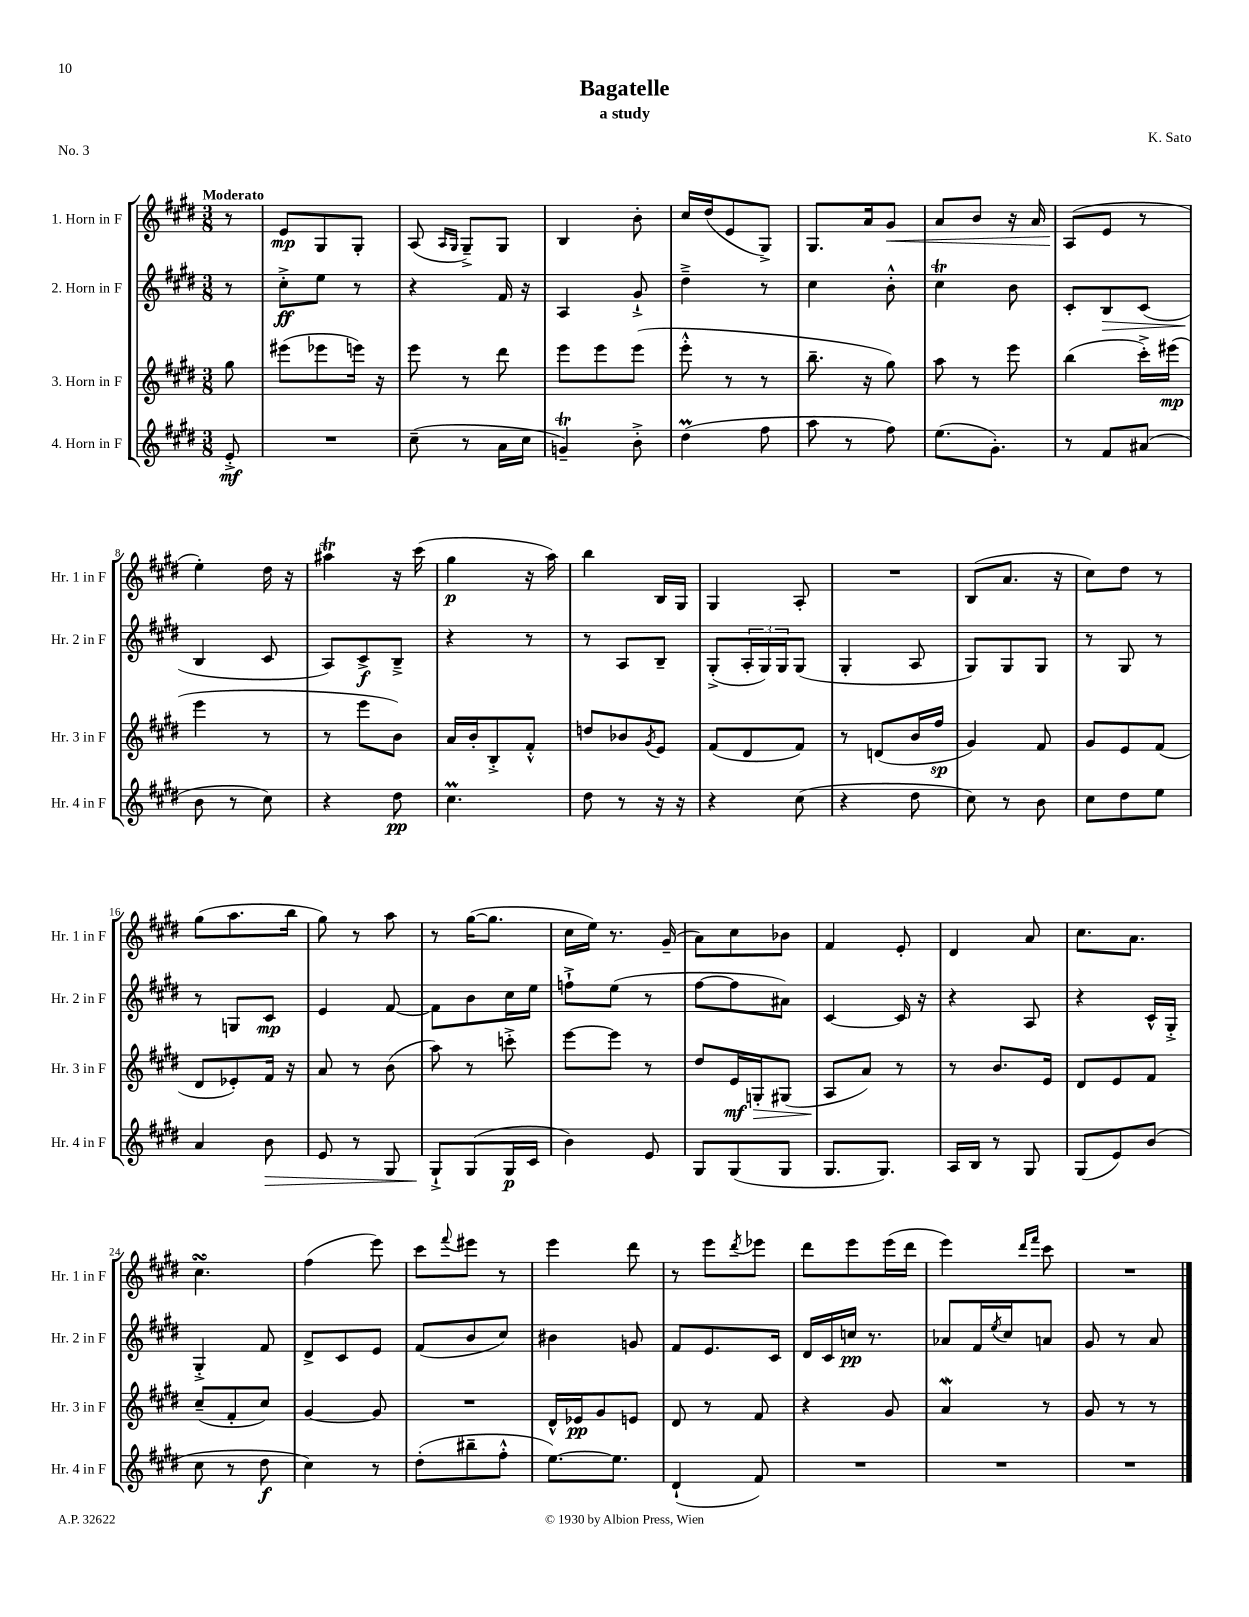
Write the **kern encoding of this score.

**kern	**dynam	**kern	**dynam	**kern	**dynam	**kern	**dynam
*part4	*part4	*part3	*part3	*part2	*part2	*part1	*part1
*staff4	*staff4	*staff3	*staff3	*staff2	*staff2	*staff1	*staff1
*I"4. Horn in F	*	*I"3. Horn in F	*	*I"2. Horn in F	*	*I"1. Horn in F	*
*I'Hr. 4 in F	*	*I'Hr. 3 in F	*	*I'Hr. 2 in F	*	*I'Hr. 1 in F	*
*clefG2	*	*clefG2	*	*clefG2	*	*clefG2	*
*k[f#c#g#d#]	*	*k[f#c#g#d#]	*	*k[f#c#g#d#]	*	*k[f#c#g#d#]	*
*M3/8	*	*M3/8	*	*M3/8	*	*M3/8	*
=	=	=	=	=	=	=	=
!	!	!	!	!	!	!LO:TX:a:B:t=Moderato	!
8e'^/	mf	8gg#\	.	8r	.	8r	.
=1	=1	=1	=1	=1	=1	=1	=1
4.r	.	(8eee#X\L	.	8cc#'^\L	ff	8e/L	mp
.	.	8eee-X\	.	8ee\J	.	8G#/	.
.	.	16eeen\Jk)	.	8r	.	8G#'/J	.
.	.	16r	.	.	.	.	.
=2	=2	=2	=2	=2	=2	=2	=2
(8cc#~\	.	8eee\	.	4r	.	(8A/	.
.	.	.	.	.	.	16qqA/LL	.
.	.	.	.	.	.	16qqG#/JJ	.
8r	.	8r	.	.	.	8G#~^/L)	.
16a\LL	.	8ddd#\	.	16f#/	.	8G#/J	.
16cc#\JJ	.	.	.	16r	.	.	.
=3	=3	=3	=3	=3	=3	=3	=3
4gnT~/)	.	8eee\L	.	4A/	.	4B/	.
.	.	8eee\	.	.	.	.	.
8b'^\	.	(8eee\J	.	8g#`^/	.	8b'\	.
=4	=4	=4	=4	=4	=4	=4	=4
(4dd#m\	.	8eee'^^\	.	4dd#~^\	.	16cc#/LL	.
.	.	.	.	.	.	(16dd#/J	.
.	.	8r	.	.	.	8e/	.
8ff#\	.	8r	.	8r	.	8G#^/J)	.
=5	=5	=5	=5	=5	=5	=5	=5
8aa\	.	8.bb~\	.	4cc#\	.	8.G#/L	.
8r	.	.	.	.	.	.	.
.	.	16r	.	.	.	16a/k	.
!	!	!	!	!	!	!	!LO:HP:b
8ff#\)	.	8gg#\)	.	8b'^^\	.	8g#/J	<
=6	=6	=6	=6	=6	=6	=6	=6
(8.ee\L	.	8aa\	.	4cc#T\	.	8a/L	.
.	.	8r	.	.	.	8b/J	.
8.g#'\J)	.	.	.	.	.	.	.
.	.	8eee\	.	8b\	.	16r	.
.	.	.	.	.	.	16a/	.
=7	=7	=7	=7	=7	=7	=7	=7
8r	.	(4bb\	.	8c#'/L	.	(8A/L	.
!	!	!	!	!	!LO:HP:b	!	!
8f#/L	.	.	.	8B/	>	8e/J	[
(8a#X/J	.	16ccc#'^\LL)	.	(8c#/J	.	8r	.
.	.	(16eee#X\JJ	mp	.	.	.	.
!!LO:LB:g=z
=8	=8	=8	=8	=8	=8	=8	=8
8b\	.	4eee\	.	4B/	.	4ee'\)	.
8r	.	.	.	.	.	.	.
8cc#\)	.	8r	.	8c#/	]	16dd#\	.
.	.	.	.	.	.	16r	.
=9	=9	=9	=9	=9	=9	=9	=9
4r	.	8r	.	8A/L)	.	4aa#Xt\	.
.	.	8eee\L	.	8c#^/	f	.	.
8dd#\	pp	8b\J)	.	8B~^/J	.	16r	.
.	.	.	.	.	.	(16ccc#\	.
=10	=10	=10	=10	=10	=10	=10	=10
4.cc#M\	.	16a/LL	.	4r	.	4gg#\	p
.	.	16b'/J	.	.	.	.	.
.	.	8B'^/	.	.	.	.	.
.	.	8f#'^^/J	.	8r	.	16r	.
.	.	.	.	.	.	16aa\)	.
=11	=11	=11	=11	=11	=11	=11	=11
8dd#\	.	8ddn/L	.	8r	.	4bb\	.
8r	.	8b-X/	.	8A/L	.	.	.
.	.	8qg#/	.	.	.	.	.
16r	.	8e/J	.	8B~/J	.	16B/LL	.
16r	.	.	.	.	.	16G#/JJ	.
=12	=12	=12	=12	=12	=12	=12	=12
4r	.	(8f#/L	.	(8G#'^/L	.	4G#/	.
.	.	8d#/	.	24A'/L	.	.	.
.	.	.	.	24G#/)	.	.	.
.	.	.	.	24G#/J	.	.	.
(8cc#\	.	8f#/J)	.	(8G#/J	.	8A'/	.
=13	=13	=13	=13	=13	=13	=13	=13
4r	.	8r	.	4G#'/	.	4.r	.
.	.	(8dn/L	.	.	.	.	.
8dd#\	.	16b/L	.	8A/	.	.	.
.	.	16ff#/JJ	sp	.	.	.	.
=14	=14	=14	=14	=14	=14	=14	=14
8cc#\)	.	4g#/)	.	8G#/L)	.	(8B/L	.
8r	.	.	.	8G#/	.	8.a/J	.
8b\	.	8f#/	.	8G#/J	.	.	.
.	.	.	.	.	.	16r	.
=15	=15	=15	=15	=15	=15	=15	=15
8cc#\L	.	8g#/L	.	8r	.	8cc#\L)	.
8dd#\	.	8e/	.	8G#/	.	8dd#\J	.
8ee\J	.	(8f#/J	.	8r	.	8r	.
!!LO:LB:g=z
=16	=16	=16	=16	=16	=16	=16	=16
4a/	.	8d#/L	.	8r	.	(8gg#\L	.
.	.	8e-X'/)	.	8Gn/L	.	8.aa\	.
!	!LO:HP:b	!	!	!	!	!	!
8b\	>	16f#/Jk	.	8c#/J	mp	.	.
.	.	16r	.	.	.	16bb\Jk	.
=17	=17	=17	=17	=17	=17	=17	=17
8e/	.	8a/	.	4e/	.	8gg#\)	.
8r	.	8r	.	.	.	8r	.
8G#/	.	(8b\	.	[8f#/	.	8aa\	.
=18	=18	=18	=18	=18	=18	=18	=18
8G#`^/L	.	8aa\)	.	8f#\L]	.	8r	.
(8G#/	]	8r	.	8b\	.	([16gg#\KL	.
.	.	.	.	.	.	8.gg#\J]	.
16G#/L	p	8cccn'^\	.	16cc#\L	.	.	.
16c#/JJ	.	.	.	16ee\JJ	.	.	.
=19	=19	=19	=19	=19	=19	=19	=19
4b\)	.	[8eee\L	.	8ffn`^\L	.	16cc#\LL	.
.	.	.	.	.	.	16ee\JJ)	.
.	.	8eee\J]	.	(8ee\J	.	8.r	.
8e/	.	8r	.	8r	.	.	.
.	.	.	.	.	.	(16g#~/	.
=20	=20	=20	=20	=20	=20	=20	=20
8G#/L	.	8dd#/L	.	[8ff#\L	.	8a\L)	.
(8G#/	.	16e/L	mf	8ff#\]	.	8cc#\	.
!	!	!	!LO:HP:b	!	!	!	!
.	.	16Gn'/J	>	.	.	.	.
8G#/J	.	(8G#X/J	.	8a#X\J)	.	8b-X\J	.
=21	=21	=21	=21	=21	=21	=21	=21
8.G#/L	.	8A/L	.	[4c#/	.	4f#/	.
.	.	8a/J)	]	.	.	.	.
8.G#/J)	.	.	.	.	.	.	.
.	.	8r	.	16c#/]	.	8e'/	.
.	.	.	.	16r	.	.	.
=22	=22	=22	=22	=22	=22	=22	=22
16A/LL	.	8r	.	4r	.	4d#/	.
16B/JJ	.	.	.	.	.	.	.
8r	.	8.b/L	.	.	.	.	.
8G#/	.	.	.	8A/	.	8a/	.
.	.	16e/Jk	.	.	.	.	.
=23	=23	=23	=23	=23	=23	=23	=23
(8G#/L	.	8d#/L	.	4r	.	8.cc#\L	.
8e/)	.	8e/	.	.	.	.	.
.	.	.	.	.	.	8.a\J	.
(8b/J	.	8f#/J	.	16c#^^/LL	.	.	.
.	.	.	.	16G#'^/JJ	.	.	.
!!LO:LB:g=z
=24	=24	=24	=24	=24	=24	=24	=24
8cc#\	.	(8cc#~/L	.	4G#'^/	.	4.cc#sSSS\	.
8r	.	8f#'/	.	.	.	.	.
8dd#\	f	8cc#/J)	.	8f#/	.	.	.
=25	=25	=25	=25	=25	=25	=25	=25
4cc#\)	.	[4g#/	.	8d#^/L	.	(4ff#\	.
.	.	.	.	8c#/	.	.	.
8r	.	8g#/]	.	8e/J	.	8eee\)	.
=26	=26	=26	=26	=26	=26	=26	=26
(8dd#'\L	.	4.r	.	(8f#/L	.	8ccc#\L	.
.	.	.	.	.	.	8qqfff#/	.
8bb#X~\	.	.	.	8b/	.	8eee#X\J	.
8ff#'^^\J	.	.	.	8cc#/J)	.	8r	.
=27	=27	=27	=27	=27	=27	=27	=27
[8.ee\L)	.	16d#^^/LL	.	4b#X\	.	4eee\	.
.	.	16e-X/J	pp	.	.	.	.
.	.	8g#/	.	.	.	.	.
8.ee\J]	.	.	.	.	.	.	.
.	.	8en/J	.	8gn/	.	8ddd#\	.
=28	=28	=28	=28	=28	=28	=28	=28
(4d#`/	.	8d#/	.	8f#/L	.	8r	.
.	.	8r	.	8.e/	.	8eee\L	.
.	.	.	.	.	.	8qddd#/	.
8f#/)	.	8f#/	.	.	.	8eee-X\J	.
.	.	.	.	16c#/Jk	.	.	.
=29	=29	=29	=29	=29	=29	=29	=29
4.r	.	4r	.	16d#/LL	.	8ddd#\L	.
.	.	.	.	16c#/	.	.	.
.	.	.	.	16ccn/JJ	pp	8eee\	.
.	.	.	.	8.r	.	.	.
.	.	8g#/	.	.	.	(16eee\L	.
.	.	.	.	.	.	16ddd#\JJ	.
=30	=30	=30	=30	=30	=30	=30	=30
4.r	.	4aw/	.	8a-X/L	.	4eee\)	.
.	.	.	.	16f#/L	.	.	.
.	.	.	.	8qee/	.	.	.
.	.	.	.	16cc#/J	.	.	.
.	.	.	.	.	.	16qqddd#/LL	.
.	.	.	.	.	.	16qqfff#/JJ	.
.	.	8r	.	8an/J	.	8ccc#\	.
=31	=31	=31	=31	=31	=31	=31	=31
4.r	.	8g#/	.	8g#/	.	4.r	.
.	.	8r	.	8r	.	.	.
.	.	8r	.	8a/	.	.	.
==	==	==	==	==	==	==	==
*-	*-	*-	*-	*-	*-	*-	*-
